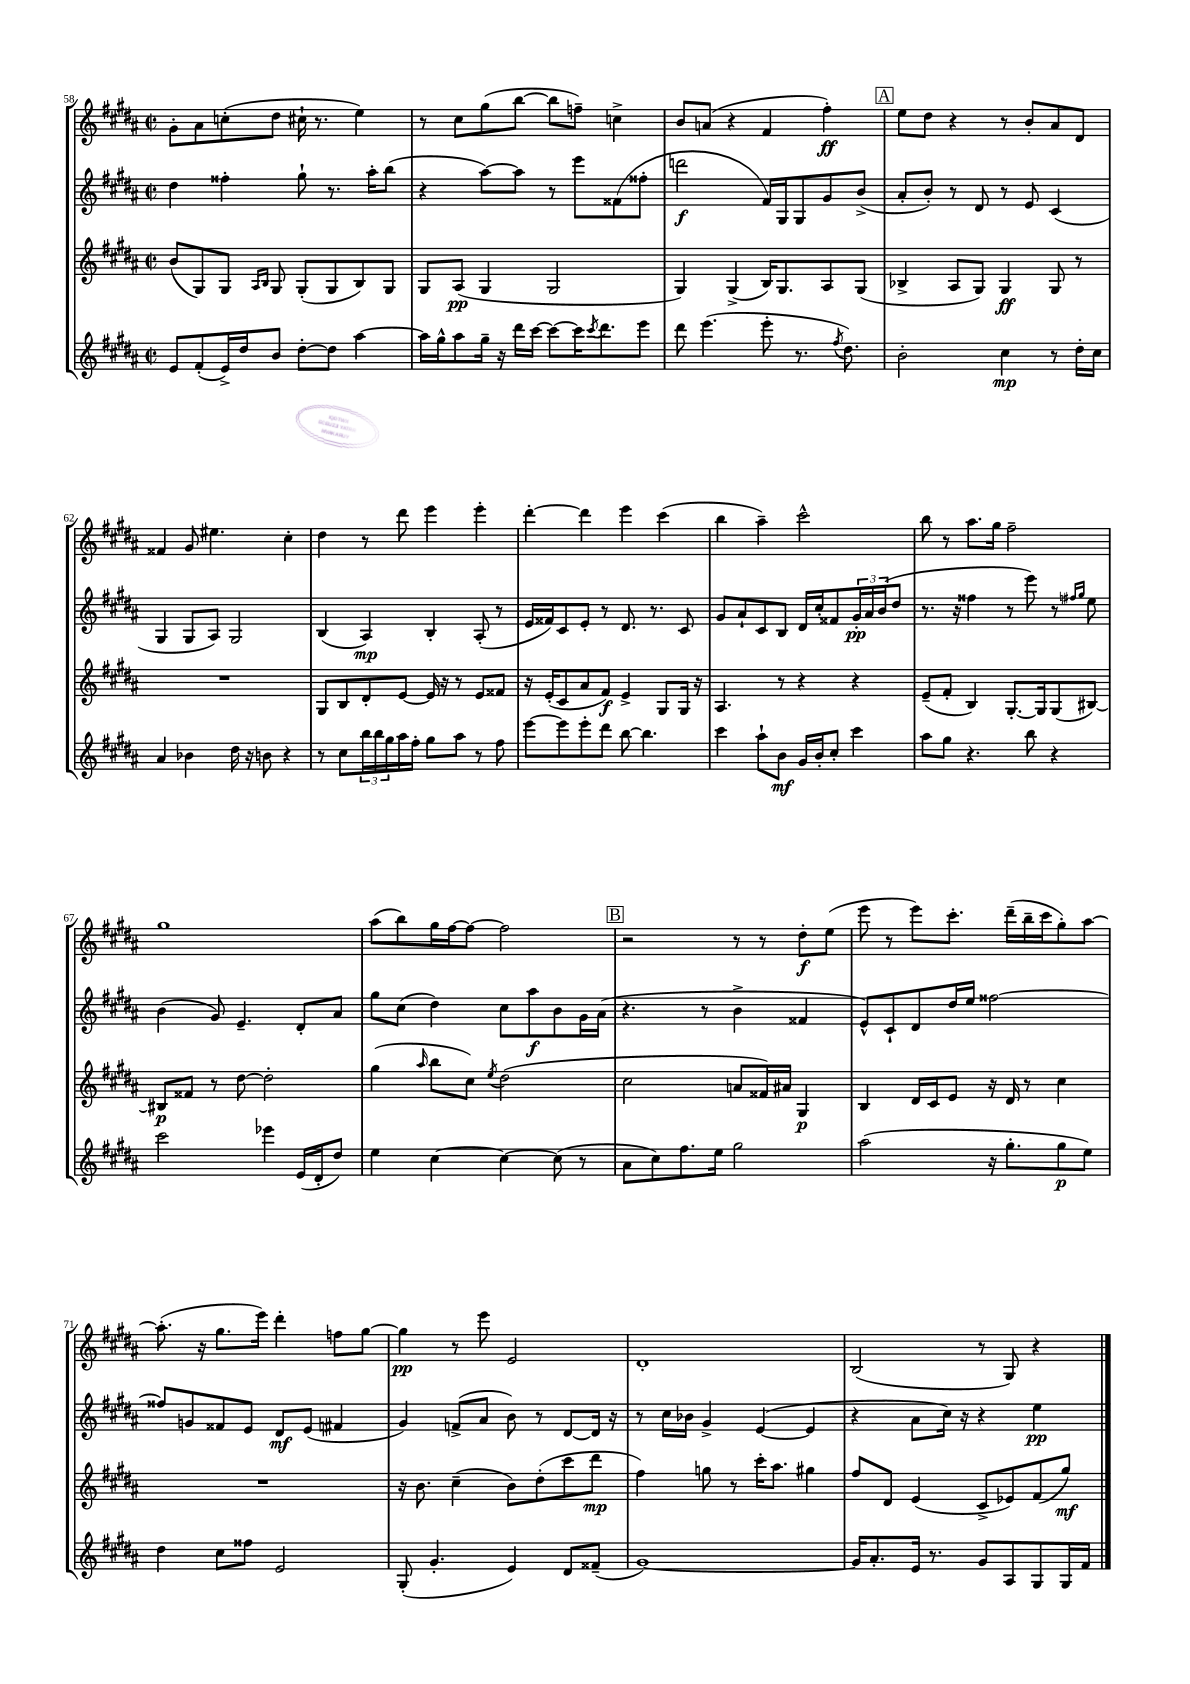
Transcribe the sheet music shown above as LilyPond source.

<<
\new StaffGroup <<
\new Staff = "s0" {
    \clef treble \key b \major \defaultTimeSignature \time 2/2
    gis'8-. ais'8 c''8-.( dis''8 cis''16-! r8. e''4) |
    r8 cis''8 gis''8( b''8~ b''8 f''8--) c''4-> |
    b'8 a'8( r4 fis'4 fis''4-.\ff) |
    \mark \markup { \box "A" } e''8 dis''8 r4 r8 b'8-. ais'8 dis'8 |
    fisis'4 gis'8 eis''4. cis''4-. |
    dis''4 r8 dis'''8 e'''4 e'''4-. |
    dis'''4~-. dis'''4 e'''4 cis'''4( |
    b''4 ais''4--) cis'''2-^ |
    b''8 r8 ais''8. gis''16 fis''2-- |
    gis''1 |
    ais''8( b''8) gis''16 fis''16~ fis''8~ fis''2 |
    \mark \markup { \box "B" } r2 r8 r8 dis''8-.\f e''8( |
    e'''8 r8 e'''8) cis'''8.-. dis'''16--( b''16-- cis'''16 gis''8-.) ais''8~ |
    ais''8.-.( r16 gis''8. e'''16) dis'''4-. f''8 gis''8~ |
    gis''4\pp r8 e'''8 e'2 |
    dis'1-. |
    b2( r8 gis8) r4 \bar "|." |
}
\new Staff = "s1" {
    \clef treble \key b \major \defaultTimeSignature \time 2/2
    dis''4 fisis''4-. gis''8-! r8. ais''16-. b''8( |
    r4 ais''8~) ais''8 r8 e'''8 fisis'8( fisis''8-. |
    d'''2\f fis'16) gis16 gis8 gis'8 b'8->( |
    \mark \markup { \box "A" } ais'8-. b'8-.) r8 dis'8 r8 e'8 cis'4( |
    gis4 gis8 ais8) gis2 |
    b4( ais4\mp) b4-. ais8-.( r8 |
    e'16 fisis'16) cis'8 e'8-. r8 dis'8. r8. cis'8 |
    gis'8 ais'8-! cis'8 b8 dis'16 cis''16-. fisis'8 \tuplet 3/2 { gis'16-.\pp ais'16 b'16( } dis''8 |
    r8. r16 fisis''4 r8 e'''8) r8 \grace { fis''16 gis''16 } e''8 |
    b'4( gis'8) e'4.-- dis'8-. ais'8 |
    gis''8 cis''8( dis''4) cis''8 ais''8\f b'8 gis'16 ais'16( |
    \mark \markup { \box "B" } r4. r8 b'4-> fisis'4 |
    e'8-^) cis'8-! dis'8 dis''16 e''16 fisis''2~ |
    fisis''8 g'8 fisis'8 e'8 dis'8\mf e'8( fis'4 |
    gis'4) f'8->( ais'8 b'8) r8 dis'8~ dis'16 r16 |
    r8 cis''16 bes'16 gis'4-> e'4~( e'4 |
    r4 ais'8 cis''16) r16 r4 e''4\pp \bar "|." |
}
\new Staff = "s2" {
    \clef treble \key b \major \defaultTimeSignature \time 2/2
    b'8( gis8) gis8 \grace { ais16 b16 } gis8 gis8-.( gis8 b8) gis8 |
    gis8 ais8\pp( gis4 gis2 |
    gis4) gis4->( b16) gis8. ais8 gis8( |
    \mark \markup { \box "A" } bes4-> ais8 gis8) gis4\ff gis8 r8 |
    R1 |
    gis8 b8 dis'8-. e'8~ e'16 r16 r8 e'8 fisis'8 |
    r16 e'16-.( cis'8 ais'8 fis'8\f) e'4-> gis8 gis16 r16 |
    ais4. r8 r4 r4 |
    e'8--( fis'8-. b4) gis8.~-. gis16 gis8( bis8~) |
    bis8\p fisis'8 r8 dis''8~ dis''2-. |
    gis''4( \grace { ais''16 } b''8 cis''8) \acciaccatura { e''8 } dis''2( |
    \mark \markup { \box "B" } cis''2 a'8 fisis'16) ais'16 gis4\p |
    b4 dis'16 cis'16 e'8 r16 dis'16 r8 cis''4 |
    R1 |
    r16 b'8. cis''4--( b'8) dis''8-.( cis'''8 dis'''8\mp |
    fis''4) g''8 r8 cis'''16-. ais''8. gis''4 |
    fis''8 dis'8 e'4( cis'8-> ees'8) fis'8( gis''8\mf) \bar "|." |
}
\new Staff = "s3" {
    \clef treble \key b \major \defaultTimeSignature \time 2/2
    e'8 fis'8-.( e'16->) dis''16 b'8 dis''8~-. dis''8 ais''4~ |
    ais''16 gis''16-^ ais''8 gis''16-- r16 dis'''16 cis'''16~ cis'''8~ cis'''16 \acciaccatura { cis'''8 } dis'''8. e'''8 |
    dis'''8 e'''4.( e'''8-. r8. \acciaccatura { fis''8 } dis''8.) |
    \mark \markup { \box "A" } b'2-. cis''4\mp r8 dis''16-. cis''16 |
    ais'4 bes'4 dis''16 r16 b'8 r4 |
    r8 cis''8 \tuplet 3/2 { b''16 b''16 gis''16 } ais''16 fis''16-. gis''8 ais''8 r8 fis''8 |
    e'''8~ e'''8 e'''8-. dis'''8 b''8~ b''4. |
    cis'''4 ais''8-! b'8\mf gis'16 b'16-. cis''8-. cis'''4 |
    ais''8 gis''8 r4. b''8 r4 |
    cis'''2 ees'''4 e'16( dis'16-. dis''8) |
    e''4 cis''4~ cis''4~ cis''8( r8 |
    \mark \markup { \box "B" } ais'8 cis''8) fis''8. e''16 gis''2 |
    ais''2( r16 gis''8.-. gis''8\p e''8) |
    dis''4 cis''8 fisis''8 e'2 |
    gis8-.( gis'4.-. e'4) dis'8 fisis'8--( |
    gis'1~) |
    gis'16 ais'8.-. e'16 r8. gis'8 ais8 gis8 gis16 fis'16 \bar "|." |
}
>>
>>
\layout { \context { \Score currentBarNumber = #58 } }
